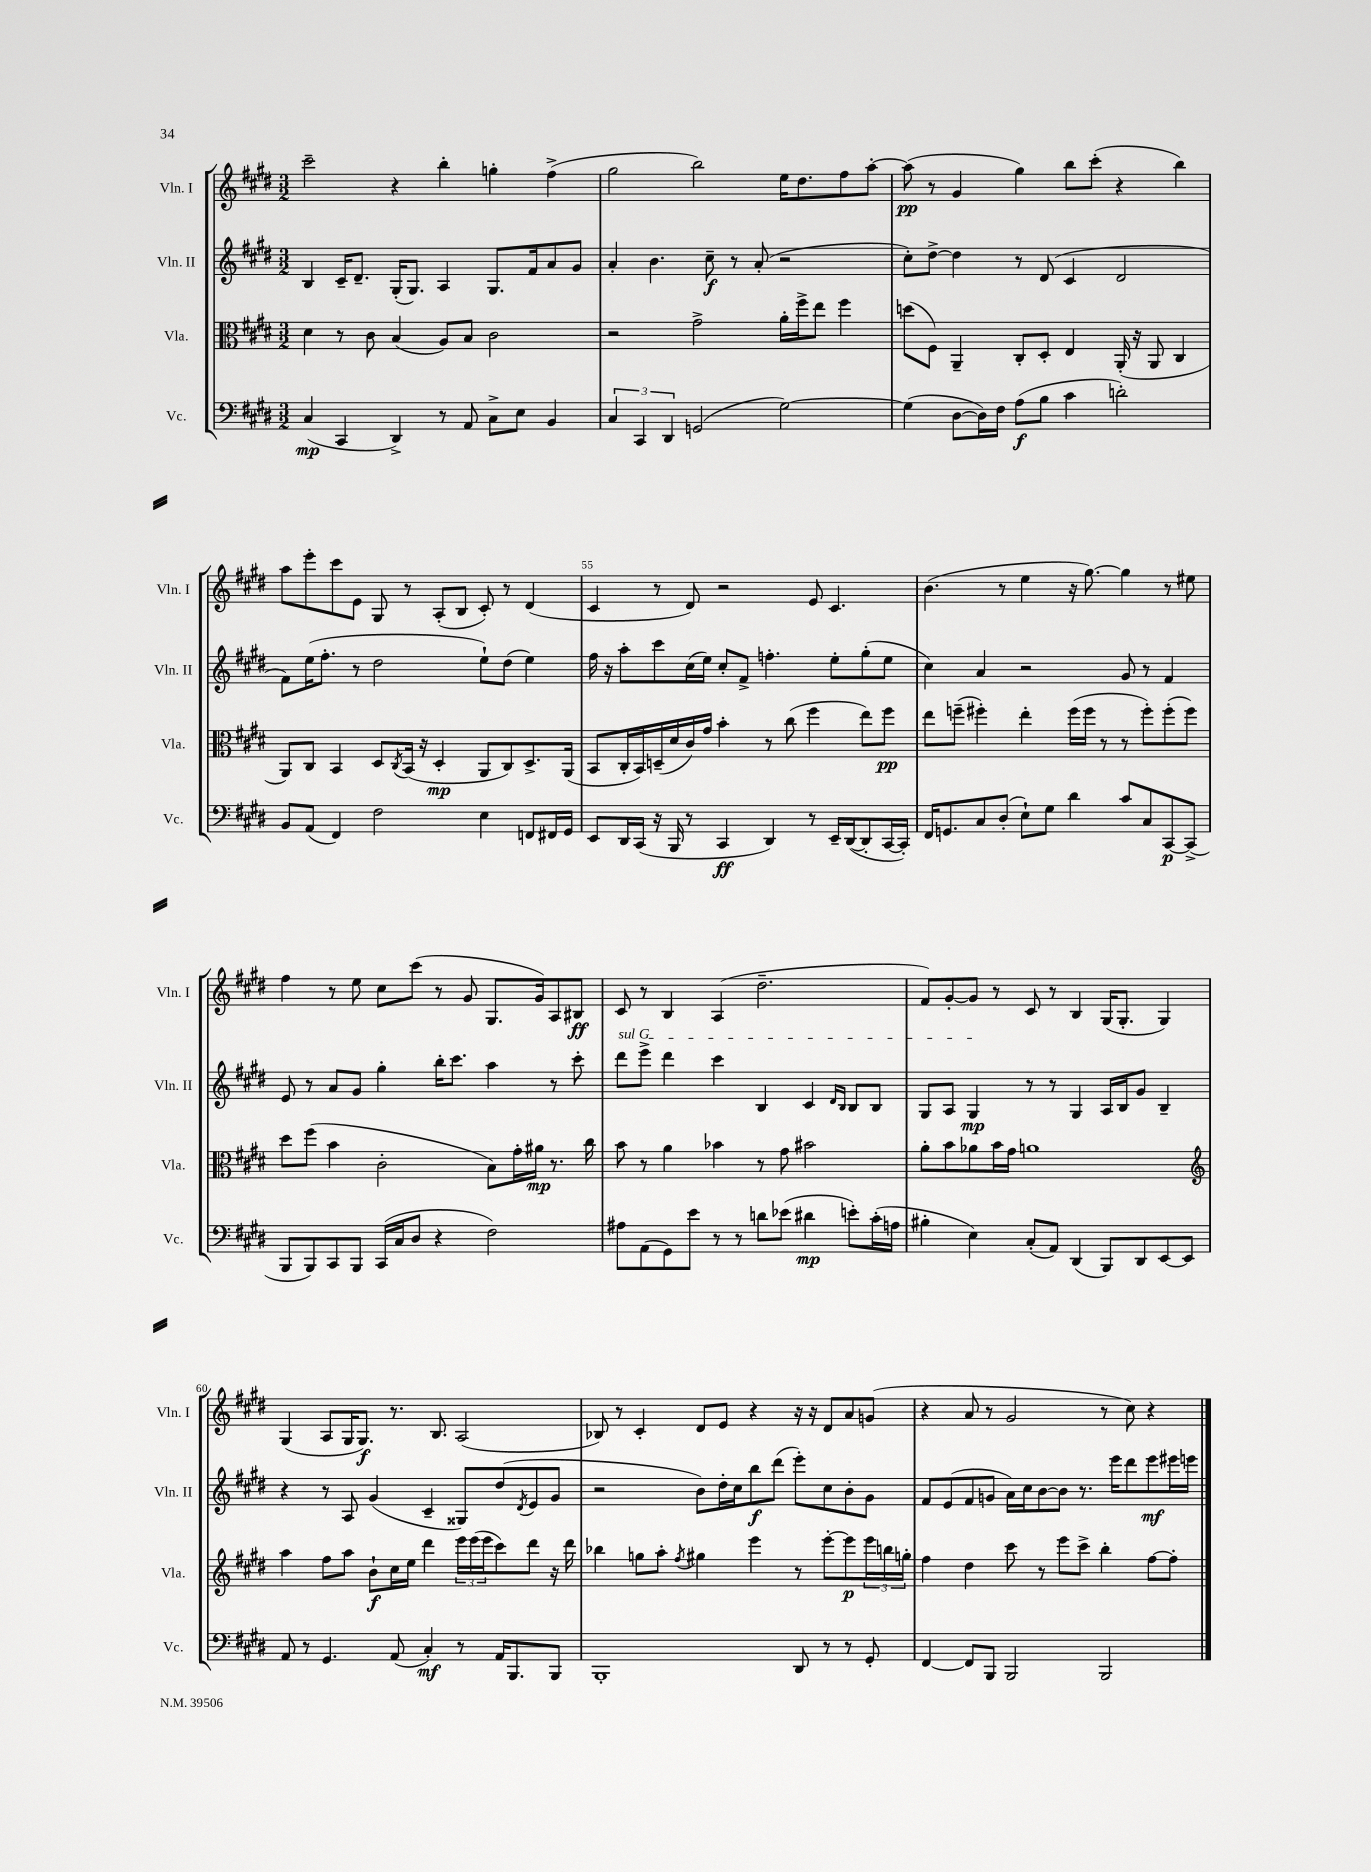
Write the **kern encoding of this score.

**kern	**kern	**kern	**kern
*staff4	*staff3	*staff2	*staff1
*clefF4	*clefC3	*clefG2	*clefG2
*k[f#c#g#d#]	*k[f#c#g#d#]	*k[f#c#g#d#]	*k[f#c#g#d#]
*M3/2	*M3/2	*M3/2	*M3/2
(4C#	4d#	4B	2ccc#~
4CC#	8r	16c#~	.
.	.	8.d#~	.
.	8c#	.	.
4DD#^)	(4B	(16G#'	4r
.	.	8.G#)	.
8r	8A)	4A	4bb'
8AA	8B	.	.
8C#^	2c#	8.G#	4gg'
8E	.	.	.
.	.	16f#	.
4BB	.	8a	(4ff#^
.	.	8g#	.
=	=	=	=
6C#	2r	4a'	2gg#
6CC#	.	.	.
.	.	4.b	.
6DD#	.	.	.
(2GG	2g#^	.	2bb)
.	.	8cc#~	.
.	.	8r	.
.	.	(8a'	.
[2G#)	16a'	2r	16ee
.	16ff#^	.	8.dd#
.	8ee	.	.
.	4ff#	.	8ff#
.	.	.	[8aa'
=	=	=	=
(4G#]	(8dd	8cc#')	(8aa]
.	8F#)	[8dd#^	8r
[8D#	4AA~	4dd#]	4g#
16D#])	.	.	.
16F#	.	.	.
(8A	8C#'	8r	4gg#)
8B	8D#'	(8d#	.
4c#	4E	4c#	8bb
.	.	.	(8ccc#'
2d')	(16AA'	2d#	4r
.	16r	.	.
.	8AA	.	.
.	4C#	.	4bb)
=	=	=	=
8BB	8AA)	8f#)	8aa
(8AA	8C#	(16ee	8eee'
.	.	8.ff#'	.
4FF#)	4BB	.	8ccc#
.	.	8r	8e
2F#	8D#	2dd#	8G#
.	8qC#	.	.
.	(16BB	.	8r
.	16r	.	.
.	4D#'	.	(8A'
.	.	.	8B
4E	8AA	8ee`)	8c#')
.	8C#)	(8dd#	8r
8FF	8.D#^	4ee)	(4d#
16FF#	.	.	.
16GG#	(16AA	.	.
=	=	=	=
8EE	8BB	16ff#	4c#
.	.	16r	.
16DD#	16C#'	8aa'	.
(16CC#	16BB)	.	.
16r	(16D~	8ccc#	8r
16BBB	16d#	.	.
8r	16c#)	(16cc#	8d#)
.	16g#	16ee)	.
4CC#	4b'	8cc#'	2r
.	.	8f#^	.
4DD#)	8r	4.ff'	.
.	(8cc#	.	.
8r	4ff#	.	8e
16EE~	.	8ee'	4.c#
([16DD#	.	.	.
8DD#']	8ee)	(8gg#'	.
[16CC#	8ff#	8ee	.
16CC#'])	.	.	.
=	=	=	=
16FF#	8ee	4cc#)	(4.b
8.GG	.	.	.
.	(8ff~	.	.
8C#	4ff#')	4a	.
(8D#'	.	.	8r
8E`)	4ee'	2r	4ee
8G#	.	.	.
4d#	(16ff#	.	16r
.	16ff#	.	[8.gg#)
.	8r	.	.
8c#	8r	8g#	4gg#]
8C#	8ff#')	8r	.
[8CC#	(8ff#'	4f#	8r
(8CC#^]	8ff#)	.	8ee#
=	=	=	=
8BBB	8dd#	8e	4ff#
8BBB)	(8ff#	8r	.
8CC#	4b	8a	8r
8BBB	.	8g#	8ee
(16CC#	2c#'	4gg#'	8cc#
16C#	.	.	.
8D#	.	.	(8ccc#
4r	.	16bb'	8r
.	.	8.ccc#	.
.	.	.	8g#
2F#)	8B)	4aa	8.G#
.	16g#'	.	.
.	16a#	.	16g#)
.	8.r	8r	8A
.	.	8ccc#'	8B#
.	16cc#	.	.
=	=	=	=
8A#	8b	8ddd#	8c#
(8AA	8r	8eee^	8r
8GG#)	4a	4ddd#	4B
8e	.	.	.
8r	4b-	4ccc#	(4A
8r	.	.	.
8d	8r	4B	2.dd#~
(8e-	8g#	.	.
4d#	2b#	4c#	.
.	.	16qqd#	.
.	.	16qqB	.
8e')	.	8B	.
(16c#'	.	8B	.
16A	.	.	.
=	=	=	=
4B#'	8a'	8G#	8f#)
.	8b	8A	[8g#'
4E)	8a-	4G#	8g#]
.	16b	.	8r
.	16g#	.	.
(8C#'	1a	8r	8c#
8AA)	.	8r	8r
(4DD#	.	4G#	4B
8BBB)	.	16A	(16G#
.	.	16B	8.G#'
8DD#	.	8g#	.
[8EE	.	4B~	4G#)
8EE]	.	.	.
=	=	=	=
*	*clefG2	*	*
8AA	4aa	4r	(4G#
8r	.	.	.
4.GG#	8ff#	8r	8A
.	8aa	8A	16G#
.	.	.	8.G#)
.	8b`	(4g#	.
(8AA	16cc#	.	8.r
.	16ee	.	.
4C#')	4ddd#	4c#~	.
.	.	.	8.B
8r	24eee	8G##)	(2A
.	(24eee	.	.
.	24eee	.	.
16AA	8ccc#)	(8dd#	.
8.BBB	.	.	.
.	.	8qd#	.
.	8ddd#	8e	.
8BBB	16r	8g#	.
.	16ddd#	.	.
=	=	=	=
1BBB'	4bb-	2r	8B-)
.	.	.	8r
.	8gg	.	4c#'
.	8aa'	.	.
.	8qff#	.	.
.	4gg#	8b)	8d#
.	.	16dd#'	8e
.	.	16cc#	.
.	4eee	8bb	4r
.	.	(8ddd#	.
8DD#	8r	8eee')	16r
.	.	.	16r
8r	[8eee'	8cc#	8d#
8r	8eee]	8b'	8a
8GG#'	24eee	8g#	(8g
.	24bb	.	.
.	24gg'	.	.
=	=	=	=
[4FF#	4ff#	8f#	4r
.	.	(8e	.
8FF#]	4dd#	8f#	8a
8BBB	.	8g	8r
2BBB	8ccc#	16a)	2g#
.	.	16cc#	.
.	8r	[8b	.
.	8eee	8b]	.
.	8ccc#^	8.r	.
2BBB	4bb'	.	8r
.	.	16eee	.
.	.	8ddd#	8cc#)
.	[8ff#	8eee	4r
.	8ff#']	16eee#	.
.	.	16eee	.
==	==	==	==
*-	*-	*-	*-
